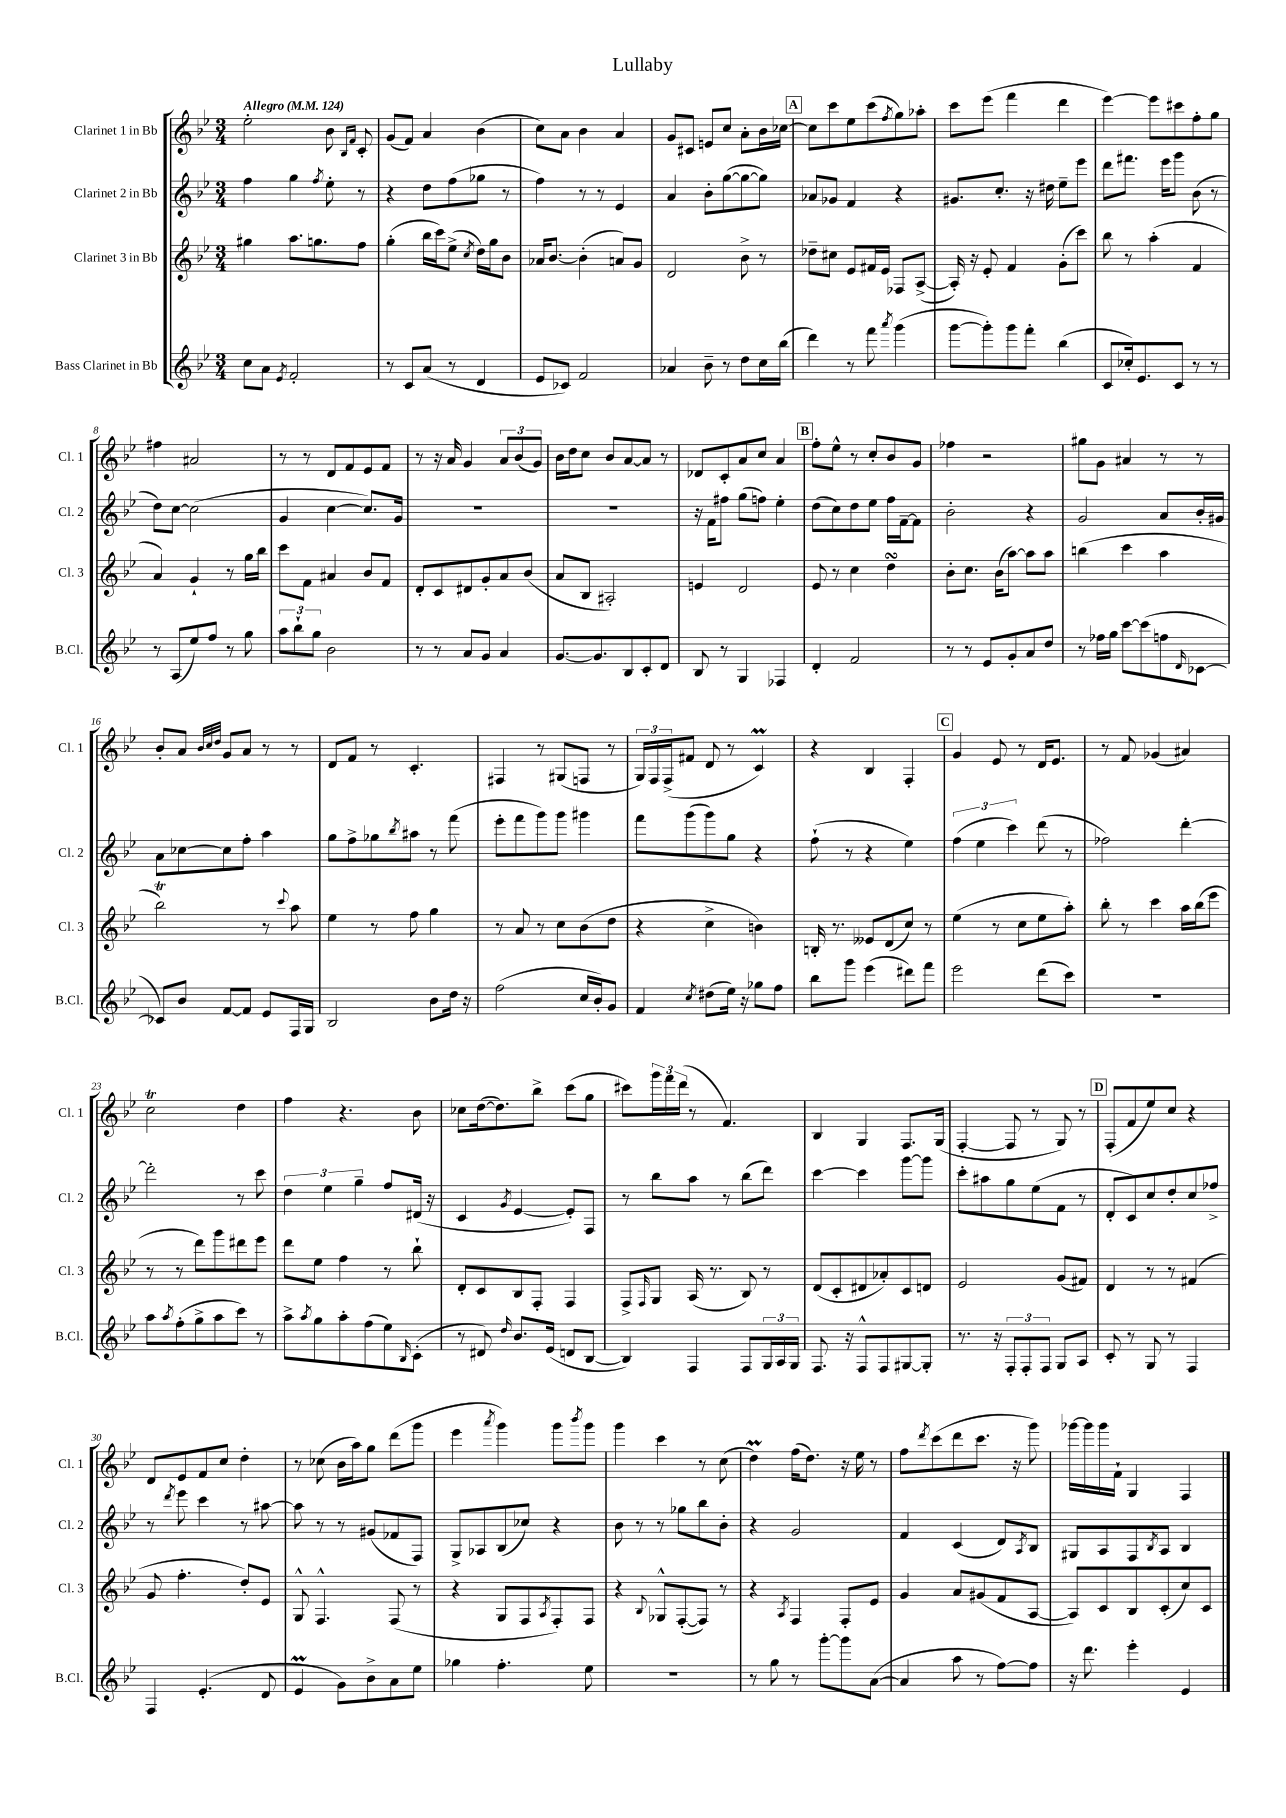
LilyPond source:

\header { title = "Lullaby" }
<<
\new StaffGroup <<
\new Staff = "s0" \with { instrumentName = "Clarinet 1 in Bb" shortInstrumentName = "Cl. 1" } {
    \clef treble \key bes \major \numericTimeSignature \time 3/4 \tempo "Allegro" 4 = 124
    ees''2-. bes'8 \grace { bes16 f'16 } c'8-. |
    g'8( f'8) a'4 bes'4( |
    c''8) a'8 bes'4 a'4 |
    g'8 cis'8 e'8 c''8 a'8-. bes'16 ces''16~ |
    \mark \markup { \box "A" } ces''8 c'''8 ees''8 c'''8( \acciaccatura { f''8 } g''8) aes''8-. |
    c'''8 ees'''8( f'''4 d'''4 |
    ees'''4~) ees'''8 cis'''8 f''8-. g''8 |
    fis''4 ais'2 |
    r8 r8 d'8 f'8 ees'8 f'8 |
    r8 r16 a'16 g'4 \tuplet 3/2 { a'8 bes'8( g'8) } |
    bes'16 d''16 c''8 bes'8 a'8~ a'8 r8 |
    des'8 c'8-. a'8 c''8 a'4 |
    \mark \markup { \box "B" } f''8-. ees''8-^ r8 c''8-. bes'8 g'8 |
    fes''4 r2 |
    gis''8 g'8 ais'4 r8 r8 |
    bes'8-. a'8 \grace { bes'32 c''32 d''32 } g'8 a'8 r8 r8 |
    d'8 f'8 r8 c'4.-. |
    fis4 r8 gis8( f8 r8 |
    \tuplet 3/2 { g16) f16 f16->( } fis'8 d'8 r8 c'4\prall) |
    r4 bes4 f4-. |
    \mark \markup { \box "C" } g'4 ees'8 r8 d'16 ees'8. |
    r8 f'8 ges'4( ais'4) |
    c''2\trill d''4 |
    f''4 r4. bes'8 |
    ces''8 d''16~( d''8.) bes''8-> c'''8( g''8 |
    cis'''8) \tuplet 3/2 { g'''16 f'''16 d'''16( } r8 f'4.) |
    bes4 g4 f8. g16( |
    f4~-. f8 r8 g8) r8 |
    \mark \markup { \box "D" } f8-.( f'8 ees''8) c''8 r4 |
    d'8 ees'8 f'8 c''8 d''4-. |
    r8 ces''8( bes'16 a''16) g''8 d'''8( g'''8 |
    ees'''4 \acciaccatura { a'''8 } g'''4) g'''8 \acciaccatura { bes'''8 } g'''8 |
    g'''4 c'''4 r8 c''8( |
    d''4\prall) f''16( d''8.) r16 ees''16 r8 |
    f''8 \acciaccatura { d'''8 } c'''8( d'''8 c'''8. r16 g'''8) |
    ges'''16~ ges'''16 ges'''16 f'16-! g4 f4 \bar "|." |
}
\new Staff = "s1" \with { instrumentName = "Clarinet 2 in Bb" shortInstrumentName = "Cl. 2" } {
    \clef treble \key bes \major \numericTimeSignature \time 3/4
    f''4 g''4 \acciaccatura { f''8 } ees''8-. r8 |
    r4 d''8 f''8( ges''8 r8 |
    f''4) r8 r8 ees'4 |
    a'4 bes'8-. g''8~( g''8~ g''8) |
    \mark \markup { \box "A" } aes'8 ges'8 f'4 r4 |
    gis'8. c''8.-. r16 dis''16 ees''8-- ees'''8 |
    d'''8 fis'''8. ees'''16 g'''8 bes'8( r8 |
    d''8) c''8~ c''2( |
    g'4 c''4~ c''8.) g'16 |
    R2. |
    R2. |
    r16 f'16 fis''8 g''8( f''8) ees''4-. |
    \mark \markup { \box "B" } d''8( c''8) d''8 ees''8 f''16 f'16~-- f'8 |
    bes'2-. r4 |
    g'2 a'8 bes'16-. gis'16 |
    a'8 ces''8~ ces''8 f''8-. a''4 |
    g''8 f''8-> ges''8 \acciaccatura { bes''8 } ais''8 r8 f'''8( |
    ees'''8-. f'''8 g'''8) g'''8 gis'''4 |
    f'''8 g'''8( g'''8) g''8 r4 |
    f''8-!( r8 r4 ees''4) |
    \mark \markup { \box "C" } \tuplet 3/2 { f''4( ees''4 c'''4) } d'''8( r8 |
    fes''2) d'''4~-. |
    d'''2-. r8 c'''8 |
    \tuplet 3/2 { d''4 ees''4 g''4-- } f''8 dis'16( r16 |
    c'4 \acciaccatura { g'8 } ees'4~ ees'8-.) f8 |
    r8 bes''8 a''8 r8 bes''8( d'''8) |
    c'''4~ c'''4 g'''8~ g'''8 |
    c'''8-. ais''8 g''8 ees''8( f'8 r8 |
    \mark \markup { \box "D" } d'8-. c'8) c''8 d''8-. c''8 fes''8-> |
    r8 \acciaccatura { d'''8 } ees'''8 c'''4 r8 ais''8~ |
    ais''8 r8 r8 gis'8( fes'8 f8) |
    g8-> aes8 bes8( ces''8) r4 |
    bes'8 r8 r8 ges''8 bes''8 bes'8-. |
    r4 g'2 |
    f'4 c'4( d'8) \acciaccatura { a8 } bes8 |
    gis8 a8 f8 \acciaccatura { bes8 } a8 bes4 \bar "|." |
}
\new Staff = "s2" \with { instrumentName = "Clarinet 3 in Bb" shortInstrumentName = "Cl. 3" } {
    \clef treble \key bes \major \numericTimeSignature \time 3/4
    gis''4 a''8. g''8. f''8 |
    g''4-.( bes''16 c'''16) ees''8->( \acciaccatura { c''8 } d''16) g''16 bes'8 |
    aes'16 bes'8.~ bes'4-.( a'8) g'8 |
    d'2 bes'8-> r8 |
    \mark \markup { \box "A" } des''8-- cis''8 ees'8 fis'16 ees'16 fes8 a8~->( |
    a16-.) r16 ees'8-. f'4 g'8-.( c'''8) |
    bes''8 r8 a''4-.( f'4 |
    a'4) g'4-! r8 g''16 bes''16 |
    c'''8 f'8 ais'4 bes'8 f'8 |
    d'8-. c'8 dis'8 g'8-. a'8 bes'8( |
    a'8 bes8 ais2-.) |
    e'4 d'2 |
    \mark \markup { \box "B" } ees'8 r8 c''4 d''4\turn |
    bes'8-. c''8. bes'16( a''8~) a''8 a''8 |
    b''4( c'''4 a''4 |
    bes''2\trill) r8 \appoggiatura { c'''8 } a''8 |
    ees''4 r8 f''8 g''4 |
    r8 a'8 r8 c''8 bes'8( d''8 |
    r4 c''4-> b'4) |
    b16-. r8. eeses'8 d'8( c''8) r8 |
    \mark \markup { \box "C" } ees''4( r8 c''8 ees''8 a''8-.) |
    bes''8-. r8 c'''4 a''16 bes''16( ees'''8 |
    r8 r8 d'''8) g'''8 dis'''8 ees'''8 |
    d'''8 ees''8 f''4 r8 bes''8-! |
    d'8-. c'8 bes8 f8-. f4 |
    f8-> \grace { f16 } g8 a16( r8. bes8) r8 |
    d'8( c'8-. dis'8 aes'8-.) c'8 d'8 |
    ees'2 g'8( fis'8) |
    \mark \markup { \box "D" } d'4 r8 r8 fis'4( |
    g'8 f''4.-. d''8-.) ees'8 |
    g8-^ f4.-^ f8( r8 |
    r4 g8 f8 \acciaccatura { a8 } f8-.) f8 |
    r4 \appoggiatura { bes8 } ges8-^ f8~-.( f8) r8 |
    r4 \acciaccatura { a8 } f4 f8-. ees'8 |
    g'4 a'8 gis'8( f'8 a8~ |
    a8) c'8 bes8 c'8-.( c''8) c'8 \bar "|." |
}
\new Staff = "s3" \with { instrumentName = "Bass Clarinet in Bb" shortInstrumentName = "B.Cl." } {
    \clef treble \key bes \major \numericTimeSignature \time 3/4
    c''8 a'8 \acciaccatura { ees'8 } f'2-. |
    r8 c'8 a'8( r8 d'4 |
    ees'8 ces'8) f'2 |
    aes'4 bes'8-- r8 d''8 c''16 bes''16( |
    \mark \markup { \box "A" } d'''4) r8 f'''8 \acciaccatura { a'''8 } g'''4( |
    g'''8~ g'''8-.) g'''8 f'''8-. bes''4( |
    c'8 ces''16-.) ees'8. c'8 r8 r8 |
    r8 a8( ees''8) f''8 r8 g''8 |
    \tuplet 3/2 { a''8 bes''8-! g''8 } bes'2 |
    r8 r8 a'8 g'8 a'4 |
    g'8.~ g'8. bes8 c'8-. d'8 |
    bes8 r8 g4 fes4 |
    \mark \markup { \box "B" } d'4-. f'2 |
    r8 r8 ees'8 g'8-. a'8 d''8 |
    r8 fes''16 g''16 c'''8~ c'''8( f''8 \grace { d'16 } ces'8~ |
    ces'8) bes'8 f'8~ f'8 ees'8 f16 g16 |
    bes2 bes'8 d''16 r16 |
    f''2( c''16 bes'16-.) g'8 |
    f'4 \acciaccatura { c''8 } dis''8( ees''16) r16 ges''8 f''8 |
    bes''8 g'''8 ees'''4( dis'''8) f'''8 |
    \mark \markup { \box "C" } ees'''2 d'''8( c'''8) |
    R2. |
    a''8 \acciaccatura { a''8 } f''8-.( g''8-> a''8 c'''8) r8 |
    a''8-> \acciaccatura { a''8 } g''8 a''8-. f''8( ees''8) \grace { bes16 } c'8-.( |
    r8 dis'8) \grace { d''16 } bes'8. ees'16( d'8 bes8~ |
    bes4) f4 f8 \tuplet 3/2 { g16 a16 g16 } |
    f8. r16 f8-^ f8 gis8~ gis8-. |
    r8. r16 \tuplet 3/2 { f8-. f8-. f8 } g8 a8 |
    \mark \markup { \box "D" } c'8-. r8 g8 r8 f4 |
    f4 ees'4.-.( d'8 |
    ees'4\prall g'8) bes'8-> a'8 ees''8 |
    ges''4 f''4.-. ees''8 |
    R2. |
    r8 g''8 r8 g'''8~-. g'''8 a'8~( |
    a'4 a''8 r8 f''8~) f''8 |
    r16 d'''8. ees'''4-. ees'4 \bar "|." |
}
>>
>>
